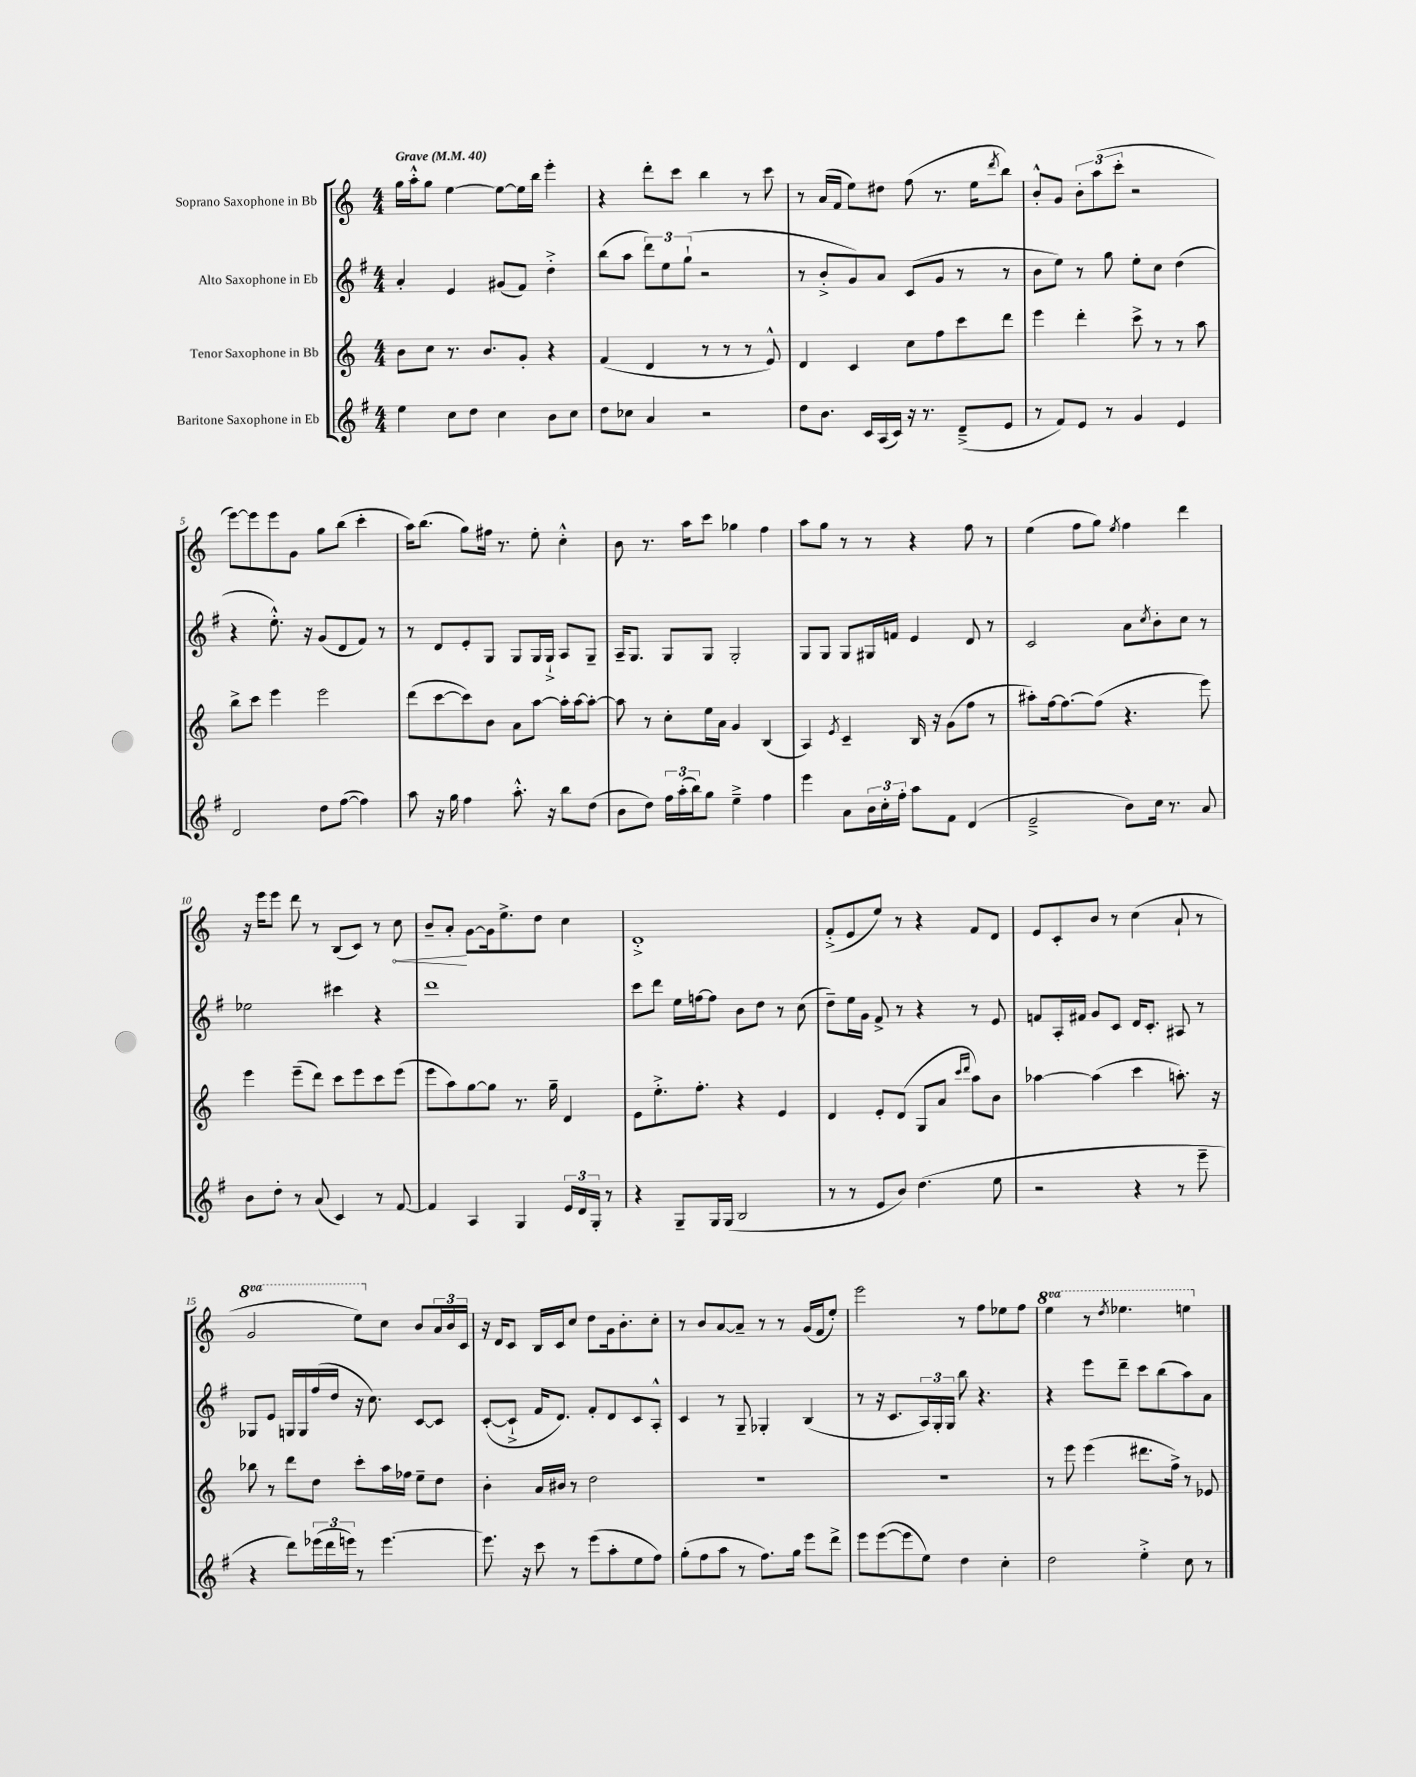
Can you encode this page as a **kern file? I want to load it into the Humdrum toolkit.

**kern	**kern	**kern	**kern
*staff4	*staff3	*staff2	*staff1
*clefG2	*clefG2	*clefG2	*clefG2
*k[f#]	*k[]	*k[f#]	*k[]
*M4/4	*M4/4	*M4/4	*M4/4
*MM40	*MM40	*MM40	*MM40
4ee	8b	4a'	16gg
.	.	.	16aa'^^
.	8cc	.	8gg
8cc	8.r	4e	[4ee
8dd	.	.	.
.	8.b	.	.
4cc	.	(8g#	8ee_
.	8g'	8f#)	16ee]
.	.	.	16bb
8b	4r	4dd'^	4eee'
8cc	.	.	.
=	=	=	=
8dd	(4f	(8bb	4r
8cc-	.	8aa	.
4a	4d	12ddd)	8ddd'
.	.	12ee	.
.	.	.	8ccc
.	.	(12gg`	.
2r	8r	2r	4bb
.	8r	.	.
.	8r	.	8r
.	8e^^)	.	8ccc
=	=	=	=
8dd	4d	8r	8r
8.b	.	8b'^	(16a
.	.	.	16f
.	4c	8g)	8ee)
16c	.	.	.
(16A	.	8a	8dd#
16c)	.	.	.
16r	8cc	(8c	(8ff
8.r	.	.	.
.	8ff	8g	8.r
(8d~^	8ccc	8r	.
.	.	.	16ee
.	.	.	8qddd
8e	8ddd	8r	8bb)
=	=	=	=
8r	4eee	8b	8b'^^
8f#)	.	8ee)	8g
8e	4ddd'	8r	12b'
.	.	.	(12aa
8r	.	8gg	.
.	.	.	12ccc'
4g	8ccc^	8ee'	2r
.	8r	8cc	.
4e	8r	(4dd	.
.	8aa	.	.
=	=	=	=
2d	8bb^	4r	[8eee)
.	8ccc	.	8eee]
.	4eee	8.ee'^^)	8eee
.	.	.	8g
.	.	16r	.
8dd	2eee	(8g	8gg
([8ff#	.	8d	(8bb
4ff#])	.	8f#)	4ccc'
.	.	8r	.
=	=	=	=
8aa	(8ddd	8r	16aa)
.	.	.	(8.bb
16r	[8ccc	8d	.
16gg	.	.	.
4ff#	8ccc])	8e'	8gg)
.	8b	8G	16ff#
.	.	.	8.r
8.aa'^^	8a	8G	.
.	[8aa	16G	8ee'
16r	.	16G`^	.
8bb	16aa']	8A	4cc'^^
.	[16aa	.	.
(8dd	8aa'_	8G~	.
=	=	=	=
8b	8aa]	16A~	8b
.	.	8.G	.
8dd)	8r	.	8.r
24ff#	8cc'	8G	.
(24aa'	.	.	.
.	.	.	16aa
24bb)	.	.	.
8gg	16ee	8G	8ccc
.	16a	.	.
4ee~^	4g	2G'	4gg-
4ff#	(4B	.	4ff
=	=	=	=
4eee	4A)	8G	8aa
.	.	8G	8gg
.	8qe	.	.
8a	4c~	8G	8r
24b	.	16G#	8r
24cc'	.	.	.
.	.	16f	.
24ff#'	.	.	.
8aa	16B	4e	4r
.	16r	.	.
8f#	(8g	.	.
(4d	8ff	8d	8ff
.	8r	8r	8r
=	=	=	=
2e~^	8aa#')	2c	(4ee
.	[16ff	.	.
.	8.ff_	.	.
.	.	.	8ff
.	(8ff]	.	8gg)
.	.	.	8qee
8b)	4.r	8a	4ff
.	.	8qcc	.
16cc	.	8b'	.
8.r	.	.	.
.	.	8cc	4ddd
8a	8eee)	8r	.
=	=	=	=
8b	4eee	2ee-	16r
.	.	.	16eee
8dd'	.	.	8eee
8r	(8eee~	.	8ddd
(8a	8ddd)	.	8r
4c)	8ccc	4ccc#	(8B
.	8eee	.	8c)
8r	8ccc	4r	8r
[8f#	(8eee	.	8cc
=	=	=	=
4f#]	8eee	1ddd	8b~
.	8aa)	.	8a'
4A	[8gg	.	[8g
.	8gg]	.	16g]
.	.	.	8.ee^
4G	8.r	.	.
.	.	.	8dd
.	16gg~	.	.
24e	4d	.	4cc
24d	.	.	.
24G'	.	.	.
8r	.	.	.
=	=	=	=
4r	8e	8ccc	1d'^
.	8.ee'^	8ddd	.
8G~	.	16ee	.
.	8.ff'	[16ff	.
16G	.	8ff]	.
(16G	.	.	.
2B	4r	8b	.
.	.	8dd	.
.	4e	8r	.
.	.	(8cc	.
=	=	=	=
8r	4d	8dd~)	(8f'^
8r	.	16ee	8e
.	.	16g	.
8e	8e'	8f#^	8ee)
8b)	(8d	8r	8r
(4.dd	8G	4r	4r
.	8a	.	.
.	16qqccc	.	.
.	16qqddd	.	.
.	8aa)	8r	8f
8ee	8b	8e	8d
=	=	=	=
2r	[4aa-	8f	8e
.	.	16A'	8c'
.	.	16f#	.
.	(4aa-]	8g	8b
.	.	8c	8r
4r	4ccc	16d	(4cc
.	.	8.c'	.
8r	8.aa')	8A#	8a`
8eee~	.	8r	8r
.	16r	.	.
=	=	=	=
4r	8bb-	8G-	2gg
.	8r	8e	.
8ddd)	8ddd	16G	.
.	.	16G	.
(24eee-	8dd	(16ff#	.
24ddd	.	.	.
.	.	16dd	.
24eee)	.	.	.
8r	8ccc'	16r	8eee)
.	.	8.cc)	.
[4.eee	16aa	.	8cc
.	16ff-	.	.
.	8ee~	[8c	8b
.	8dd	8c]	24a
.	.	.	24b
.	.	.	24c
=	=	=	=
8.eee]	4b'	([8c'	16r
.	.	.	16d
.	.	8c`^]	8c
16r	.	.	.
8ccc	16a	16f#	16B
.	16b#	8.d)	16c
8r	8r	.	8cc
(8eee	2dd	8f#'	8dd
8aa'	.	8d	16g
.	.	.	8.b'
8ee	.	8c	.
8ff#)	.	8A'^^	8cc'
=	=	=	=
(8gg'	1r	4c	8r
8ff#	.	.	8b
8aa	.	8r	[8a
8r	.	8G~	8a~]
8.ff#)	.	4G-'	8r
.	.	.	8r
16gg	.	.	.
8eee	.	(4B	(16g
.	.	.	16f
8ddd^	.	.	8ee')
=	=	=	=
8eee	1r	8r	2eee
([8eee	.	16r	.
.	.	8.c	.
8eee]	.	.	.
8ee)	.	24A)	.
.	.	24G'	.
.	.	24G	.
4dd	.	8bb	8r
.	.	4.r	8ff
4cc'	.	.	8ee-
.	.	.	8ff
=	=	=	=
2dd	8r	4r	4eee
.	8eee	.	.
.	(4eee	8eee	8r
.	.	.	8qddd
.	.	8ddd~	4.eee-
4ee'^	8.ddd#	8ccc	.
.	.	(8bb	.
.	16ff^)	.	.
8cc	8r	8aa)	4eee
8r	8e-	8a	.
==	==	==	==
*-	*-	*-	*-
